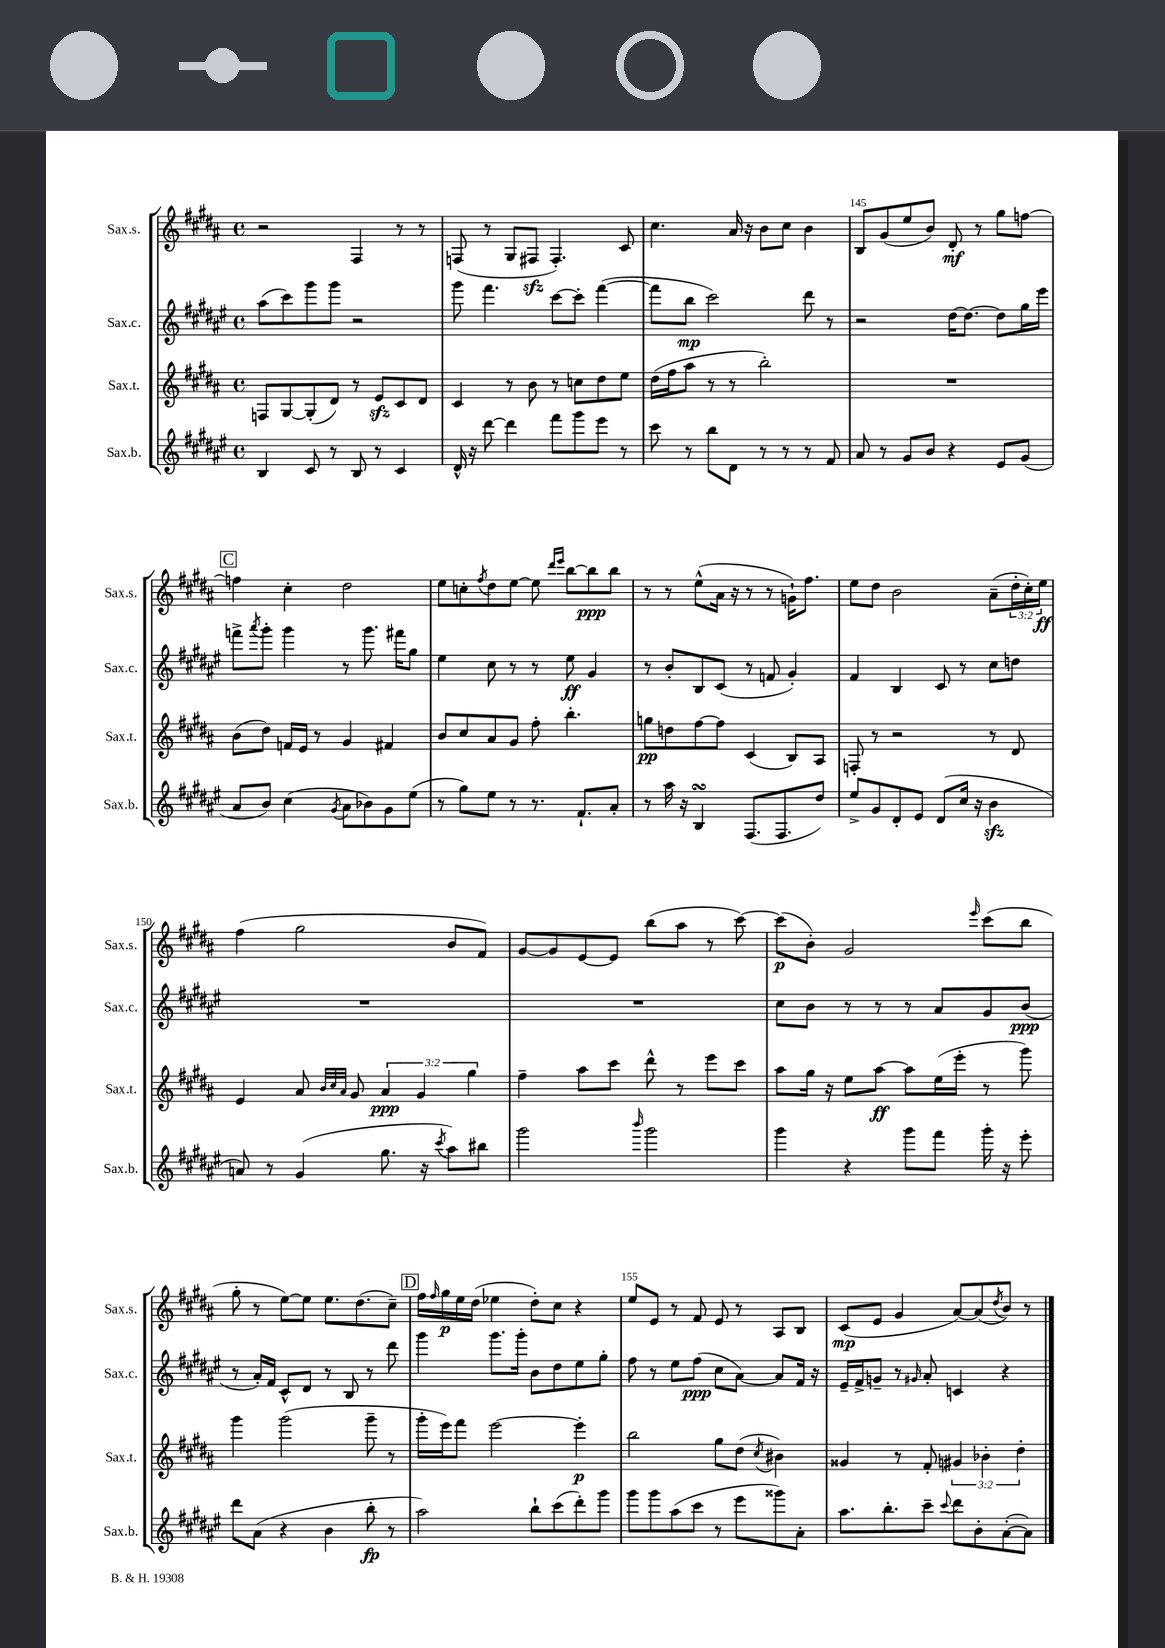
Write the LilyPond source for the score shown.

<<
\new StaffGroup <<
\new Staff = "s0" \with { instrumentName = "Sax.s." shortInstrumentName = "Sax.s." } {
    \clef treble \key b \major \defaultTimeSignature \time 4/4 \override Staff.TupletNumber.text = #tuplet-number::calc-fraction-text
    r2 fis4 r8 r8 |
    f8( r8 gis8 fis8\sfz fis4.-.) cis'8 |
    cis''4. ais'16 r16 b'8 cis''8 b'4 |
    b8 gis'8( e''8 b'8) dis'8-.\mf r8 gis''8 f''8~ |
    \mark \markup { \box "C" } f''4 cis''4-. dis''2 |
    e''8 c''8-. \acciaccatura { fis''8 } dis''8 e''8~ e''8 \grace { dis'''16 e'''16 } b''8~ b''8\ppp b''8 |
    r8 r8 e''8-^( ais'16 r16 r8 r8 g'16-!) fis''8. |
    e''8 dis''8 b'2 ais'8--( \tuplet 3/2 { dis''16-. cis''16-.) e''16\ff } |
    fis''4( gis''2 b'8 fis'8) |
    gis'8~ gis'8 e'8~ e'8 b''8( ais''8 r8 cis'''8~) |
    cis'''8\p( b'8-.) gis'2 \grace { e'''16 } cis'''8( b''8 |
    gis''8-. r8 e''8~) e''8 e''8. dis''8.( cis''8--) |
    \mark \markup { \box "D" } fis''16 \grace { fis''16 } gis''16\p e''16 dis''16( ees''4 dis''8-.) cis''8 r4 |
    e''8 e'8 r8 fis'8 e'8 r8 ais8 b8 |
    cis'8\mp( e'8 gis'4 ais'8~) ais'8( \acciaccatura { dis''8 } b'8) r8 \bar "|." |
}
\new Staff = "s1" \with { instrumentName = "Sax.c." shortInstrumentName = "Sax.c." } {
    \clef treble \key fis \major \defaultTimeSignature \time 4/4
    ais''8( cis'''8) gis'''8 gis'''8 r2 |
    gis'''8 fis'''4. cis'''8~ cis'''8-. fis'''4~( |
    fis'''8 b''8\mp cis'''2) dis'''8 r8 |
    r2 dis''16~ dis''8.~ dis''8 gis''16 eis'''16 |
    \mark \markup { \box "C" } f'''8-> \acciaccatura { ais'''8 } gis'''8-. gis'''4 r8 gis'''8. fis'''16 gis''8 |
    eis''4 cis''8 r8 r8 eis''8\ff gis'4 |
    r8 b'8-. b8 cis'8( r8 f'8 gis'4-.) |
    fis'4 b4 cis'8 r8 cis''8 d''8 |
    R1 |
    R1 |
    cis''8 b'8 r8 r8 r8 ais'8 gis'8 b'8\ppp( |
    r8 ais'16-.) fis'16 cis'8-^ dis'8 r8 b8 r8 dis'''8 |
    \mark \markup { \box "D" } gis'''4 gis'''8. gis'''16-. b'8 dis''8 eis''8 gis''8-. |
    fis''8 r8 eis''8 fis''8\ppp( cis''8 ais'8~) ais'8 fis'16 r16 |
    eis'16-- fis'16-> g'8-- r8 \grace { gis'16 } ais'8-. c'4 r4 \bar "|." |
}
\new Staff = "s2" \with { instrumentName = "Sax.t." shortInstrumentName = "Sax.t." } {
    \clef treble \key b \major \defaultTimeSignature \time 4/4 \override Staff.TupletNumber.text = #tuplet-number::calc-fraction-text
    f8 gis8~ gis8-.( dis'8) r8 e'8\sfz cis'8 dis'8 |
    cis'4 r8 b'8 r8 c''8 dis''8 e''8 |
    dis''16( fis''16 ais''8 r8 r8 b''2-.) |
    R1 |
    \mark \markup { \box "C" } b'8( dis''8) f'16 e'16 r8 gis'4 fis'4 |
    b'8 cis''8 ais'8 gis'8 fis''8-. b''4.-. |
    g''8\pp d''8 fis''8~ fis''8 cis'4( b8) ais8 |
    f8-. r8 r2 r8 dis'8 |
    e'4 ais'8 \grace { b'32 cis''32 ais'32 } gis'8 \tuplet 3/2 { ais'4\ppp gis'4 gis''4 } |
    fis''4-- ais''8 cis'''8 dis'''8-^ r8 e'''8 cis'''8 |
    ais''8 gis''16 r16 e''8 ais''8~\ff ais''8 e''16( e'''16-. r8 gis'''8) |
    gis'''4 gis'''2( gis'''8-- r8 |
    \mark \markup { \box "D" } gis'''16-. e'''16) fis'''8 e'''2~ e'''4-.\p |
    b''2 gis''8 dis''8( \acciaccatura { cis''8 } bis'4) |
    gisis'4 r8 fis'8-. \tuplet 3/2 { gis'4 bes'4-. dis''4-. } \bar "|." |
}
\new Staff = "s3" \with { instrumentName = "Sax.b." shortInstrumentName = "Sax.b." } {
    \clef treble \key fis \major \defaultTimeSignature \time 4/4
    b4 cis'8 r8 b8 r8 cis'4 |
    dis'16-^ r16 dis'''8~ dis'''4 fis'''8 gis'''8 eis'''8 r8 |
    cis'''8 r8 b''8 dis'8 r8 r8 r8 fis'8 |
    ais'8 r8 gis'8 b'8 r4 eis'8 gis'8( |
    \mark \markup { \box "C" } ais'8 b'8) cis''4( \acciaccatura { gis'8 } ais'8 bes'8) gis'8 eis''8( |
    r8 gis''8) eis''8 r8 r8. fis'8.-! ais'8-. |
    r8 ais''16 r16 b4\turn fis8.( fis8. dis''8) |
    eis''8-> gis'8 dis'8-. eis'8 dis'8( cis''16 r16 b'4\sfz |
    a'8) r8 gis'4( gis''8. r16 \acciaccatura { cis'''8 } ais''8) bis''8 |
    gis'''2 \grace { b'''16 } gis'''2 |
    gis'''4 r4 gis'''8 fis'''8 gis'''16-. r16 eis'''8-. |
    dis'''8 ais'8( r4 b'4 b''8-.\fp r8 |
    \mark \markup { \box "D" } ais''2) b''8-! cis'''8( dis'''8-.) gis'''8 |
    gis'''8 gis'''8 ais''8( cis'''8 r8 eis'''8 gisis'''8) ais'8-. |
    ais''8. b''8.-. cis'''8-- \appoggiatura { cis'''8 } dis'''8 b'8-. ais'8~-.( ais'8) \bar "|." |
}
>>
>>
\layout { \context { \Score currentBarNumber = #142 \override BarNumber.break-visibility = ##(#f #t #t) barNumberVisibility = #(every-nth-bar-number-visible 5) } }
